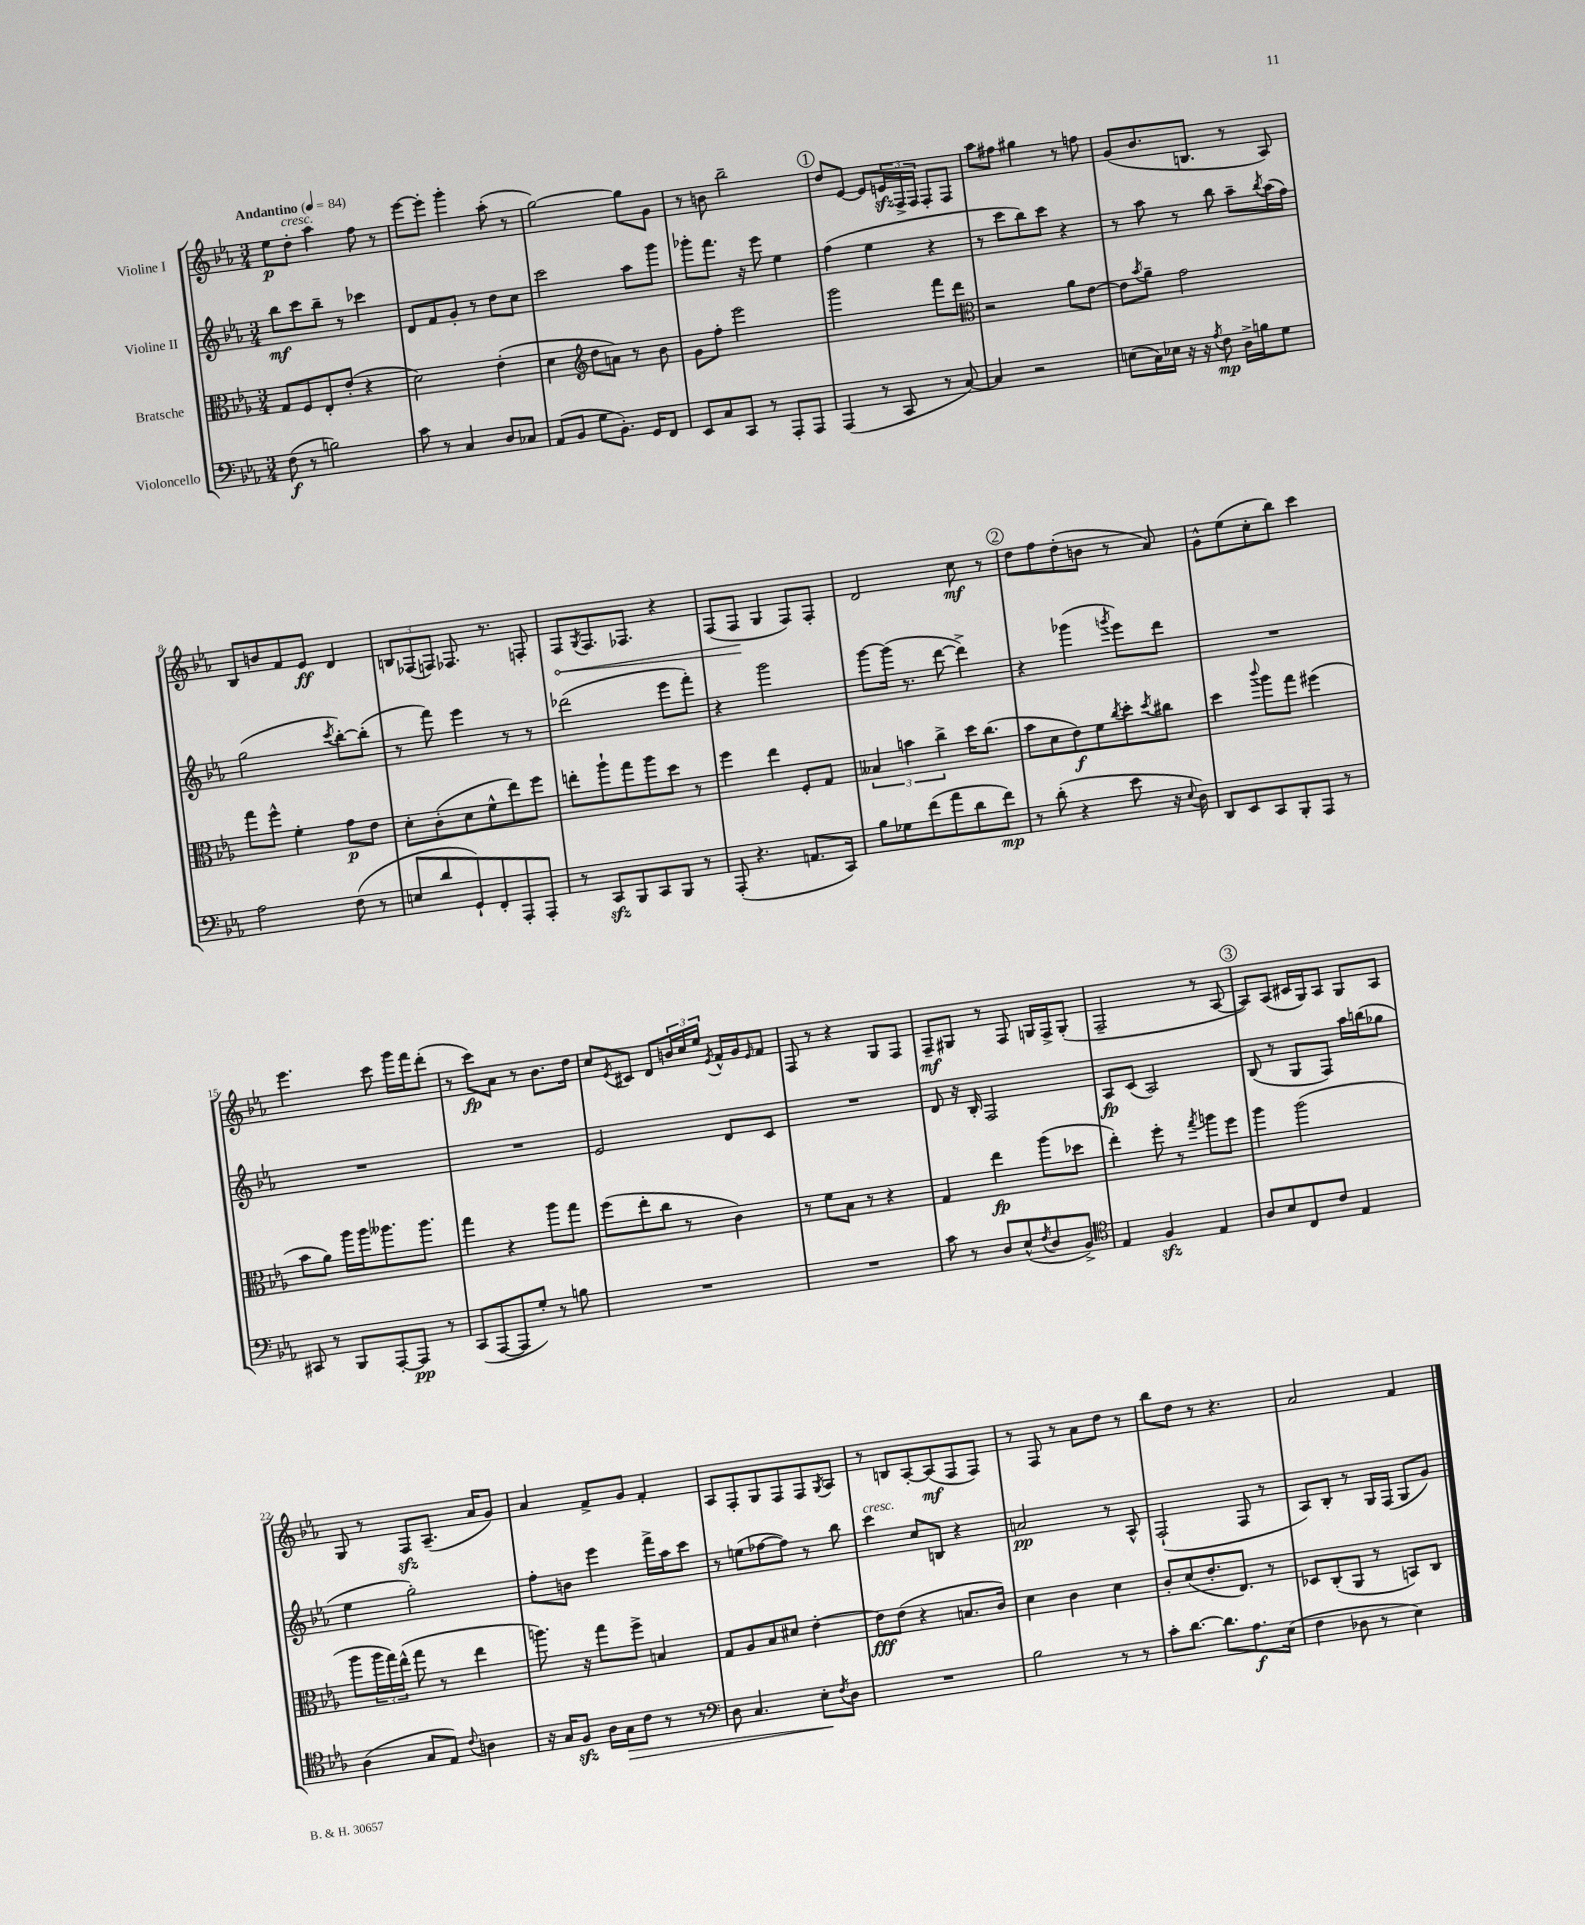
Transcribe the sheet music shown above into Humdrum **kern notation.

**kern	**dynam	**kern	**dynam	**kern	**dynam	**kern	**dynam
*part4	*part4	*part3	*part3	*part2	*part2	*part1	*part1
*staff4	*staff4	*staff3	*staff3	*staff2	*staff2	*staff1	*staff1
*I"Violoncello	*	*I"Bratsche	*	*I"Violine II	*	*I"Violine I	*
*clefF4	*	*clefC3	*	*clefG2	*	*clefG2	*
*k[b-e-a-]	*	*k[b-e-a-]	*	*k[b-e-a-]	*	*k[b-e-a-]	*
*M3/4	*	*M3/4	*	*M3/4	*	*M3/4	*
*MM84	*	*MM84	*	*MM84	*	*MM84	*
=1	=1	=1	=1	=1	=1	=1	=1
!	!	!	!	!	!	!LO:TX:a:B:t=Andantino	!
(8F\	f	8G/L	.	8bb-\L	mf	8ee-\L	p
!	!	!	!	!	!	!LO:TX:a:i:t=cresc.	!
8r	.	8F/	.	8ccc\	.	8dd'\J	.
2Bn\)	.	8E-'/	.	8bb-~\J	.	4aa-\	.
.	.	(8e-'/J	.	8r	.	.	.
.	.	4r	.	4ccc-X\	.	8ff\	.
.	.	.	.	.	.	8r	.
=2	=2	=2	=2	=2	=2	=2	=2
8c\	.	2d\)	.	8d/L	.	[8eee-\L	.
8r	.	.	.	8f/	.	8eee-'\J]	.
4C/	.	.	.	8g'/J	.	4ggg'\	.
.	.	.	.	8r	.	.	.
8D/L	.	(4e-'\	.	8dd\L	.	(8aa-'\	.
8C-X/J	.	.	.	8cc\J	.	8r	.
=3	=3	=3	=3	=3	=3	=3	=3
(8AA-/L	.	4d\	.	2ccc\	.	[2gg\)	.
8BB-/J	.	.	.	.	.	.	.
*	*	*clefG2	*	*	*	*	*
8G\L	.	8dd\L	.	.	.	.	.
8.BB-'\J)	.	8an\J)	.	.	.	.	.
.	.	8r	.	8aa-\L	.	8gg\L]	.
16GG/KL	.	.	.	.	.	.	.
8FF/J	.	8b-\	.	8ggg\J	.	8g\J	.
=4	=4	=4	=4	=4	=4	=4	=4
8EE-/L	.	8g\L	.	8ggg-X'\L	.	8r	.
8C/	.	8ff'\J	.	8.fff\J	.	8bn\	.
8CC/J	.	2eee-\	.	.	.	2bb-~\	.
.	.	.	.	16r	.	.	.
8r	.	.	.	8eee-\	.	.	.
8AAA-'/L	.	.	.	4ee-\	.	.	.
8AAA-/J	.	.	.	.	.	.	.
!!LO:REH:place=s1:t=1
=5	=5	=5	=5	=5	=5	=5	=5
(4AAA-/	.	2ggg\	.	(4ff\	.	8dd/L	.
.	.	.	.	.	.	[8e-/J	.
8r	.	.	.	4ee-\	.	8e-/L]	.
8CC/	.	.	.	.	.	24enzz/L	.
.	.	.	.	.	.	24F^/	.
.	.	.	.	.	.	24F/JJ	.
8r	.	8fff\L	.	4r	.	8F'/L	.
[8C/)	.	8ddd\J	.	.	.	8F/J	.
=6	=6	=6	=6	=6	=6	=6	=6
*	*	*clefC3	*	*	*	*	*
4C/]	.	2r	.	8r	.	8aa-\L	.
.	.	.	.	8ccc\L	.	8ff#X\J	.
2r	.	.	.	8bb-\)	.	4gg#X\	.
.	.	.	.	8ccc\J	.	.	.
.	.	8a-\L	.	4r	.	8r	.
.	.	[8e-\J	.	.	.	8ffn\	.
=7	=7	=7	=7	=7	=7	=7	=7
(8En\L	.	8e-\L]	.	8r	.	(8g/L	.
.	.	8qb-/	.	.	.	.	.
16C\L)	.	8a-~\J	.	8aa-\	.	8.b-/	.
16E-X\JJ	.	.	.	.	.	.	.
16r	.	2g\	.	8r	.	.	.
16r	.	.	.	.	.	8.Bn/J	.
8qA-/	.	.	.	.	.	.	.
8F\	mp	.	.	8bb-\	.	.	.
16D^\LL	.	.	.	8aa-~\L	.	8r	.
16Bn\J	.	.	.	.	.	.	.
.	.	.	.	8qbb-/	.	.	.
8G\J	.	.	.	(16aa-\L	.	8A-/)	.
.	.	.	.	16ff\JJ)	.	.	.
!!LO:LB:g=z
=8	=8	=8	=8	=8	=8	=8	=8
2A-\	.	8gg\L	.	(2gg\	.	8B-/L	.
.	.	8ff^^\J	.	.	.	8bn/	.
.	.	4f'\	.	.	.	8f/	.
.	.	.	.	.	.	8e-/J	ff
.	.	.	.	8qccc/	.	.	.
(8F\	.	8g\L	p	[8bb-'\L)	.	4d/	.
8r	.	8e-\J	.	(8bb-'\J]	.	.	.
=9	=9	=9	=9	=9	=9	=9	=9
8En/L	.	8d'\L	.	8r	.	12Bn/L	.
.	.	.	.	.	.	(12F-X/	.
8d/	.	(8c'\	.	8fff\)	.	.	.
.	.	.	.	.	.	12Fn/J)	.
8GG`/)	.	8d\	.	4eee-\	.	8.F-X/	.
8FF'/	.	8f^^\	.	.	.	.	.
.	.	.	.	.	.	8.r	.
8AAA-'/	.	8ee-\)	.	8r	.	.	.
8AAA-'/J	.	8ff\J	.	8r	.	8Fn'/	.
=10	=10	=10	=10	=10	=10	=10	=10
!	!	!	!	!	!	!	!LO:HP:b
8r	.	8een'\L	.	(2ddd-X\	.	8F/L	<
.	.	.	.	.	.	8qG/	.
8CCzz/L	.	8aa-`\	.	.	.	8.F/	.
8BBB-/	.	8gg\	.	.	.	.	.
.	.	.	.	.	.	8.F-X/J	.
8CC/	.	8aa-\	.	.	.	.	.
8BBB-/J	.	8dd\J	.	8eee-\L	.	4r	.
8r	.	8r	.	8fff'\J)	.	.	.
=11	=11	=11	=11	=11	=11	=11	=11
(8AAA-'/	.	4ff\	.	4r	.	(8F/L	.
4.r	.	.	.	.	.	8F/J	.
.	.	4ee-\	.	2ggg\	.	4G/	[
8.AAn/L	.	8F'/L	.	.	.	8F/L)	.
.	.	8G/J	.	.	.	8F'/J	.
16CC/Jk)	.	.	.	.	.	.	.
=12	=12	=12	=12	=12	=12	=12	=12
8B-\L	.	6B--X/	.	[8ggg\L	.	2d/	.
8G-X\	.	.	.	(16ggg\Jk]	.	.	.
.	.	6bn\	.	.	.	.	.
.	.	.	.	8.r	.	.	.
(8f\	.	.	.	.	.	.	.
.	.	6cc^\	.	.	.	.	.
8a-\	.	.	.	[8ddd\	.	.	.
8d\	.	16dd\KL	.	4ddd^\])	.	8cc\	mf
.	.	(8.cc\J	.	.	.	.	.
8f\J)	mp	.	.	.	.	8r	.
!!LO:REH:place=s1:t=2
=13	=13	=13	=13	=13	=13	=13	=13
8r	.	8b-\L	.	4r	.	8dd\L	.
(8d'\	.	8d\	.	.	.	8ff\	.
4r	.	8e-\)	f	(4ggg-X\	.	(8dd'\	.
.	.	8f\	.	.	.	8bn\J	.
.	.	8qcc/	.	8qgggn/	.	.	.
8e-\	.	8dd'\	.	8eee-\L)	.	8r	.
.	.	8qdd/	.	.	.	.	.
16r	.	8cc#X\J	.	8ddd\J	.	8a-/)	.
8qqE-/	.	.	.	.	.	.	.
16D\)	.	.	.	.	.	.	.
=14	=14	=14	=14	=14	=14	=14	=14
8DD/L	.	4dd\	.	2.r	.	8g^^\L	.
8EE-/	.	.	.	.	.	(8ee-\	.
.	.	8qqccc/	.	.	.	.	.
8CC/	.	8aa-\L	.	.	.	8cc'\	.
8BBB-'/	.	8gg\J	.	.	.	8bb-\J)	.
8AAA-/J	.	(4ff#X\	.	.	.	4ccc\	.
8r	.	.	.	.	.	.	.
!!LO:LB:g=z
=15	=15	=15	=15	=15	=15	=15	=15
8CC#X/	.	8b-\L	.	2.r	.	4.eee-\	.
8r	.	8a-\J)	.	.	.	.	.
8BBB-/L	.	16aa-\LL	.	.	.	.	.
.	.	16aa-\J	.	.	.	.	.
[8AAA-'/	.	8.aa--X\	.	.	.	8ccc\	.
8AAA-/J]	pp	.	.	.	.	16ggg\LL	.
.	.	8.aa--\J	.	.	.	16fff\J	.
8r	.	.	.	.	.	(8ddd'\J	.
=16	=16	=16	=16	=16	=16	=16	=16
(8CC/L	.	4gg\	.	2.r	.	8r	.
[8AAA-/	.	.	.	.	.	8ccc\L)	fp
8AAA-/]	.	4r	.	.	.	8a-\J	.
8G'/J)	.	.	.	.	.	8r	.
8r	.	8aa-\L	.	.	.	8.b-\L	.
8Bn\	.	8gg\J	.	.	.	.	.
.	.	.	.	.	.	16dd\Jk	.
=17	=17	=17	=17	=17	=17	=17	=17
2.r	.	(8ff\L	.	2e-/	.	8cc/L	.
.	.	.	.	.	.	8qe-/	.
.	.	8ee-'\	.	.	.	8c#X/J	.
.	.	8cc\J	.	.	.	8d/L	.
.	.	8r	.	.	.	24bn/L	.
.	.	.	.	.	.	24cc/	.
.	.	.	.	.	.	24ee-/JJ	.
.	.	.	.	.	.	8qe-/	.
.	.	4c\)	.	8d/L	.	16f^^/LL	.
.	.	.	.	.	.	16g/J	.
.	.	.	.	.	.	16qqe-/	.
.	.	.	.	8c/J	.	8f/J	.
=18	=18	=18	=18	=18	=18	=18	=18
2.r	.	8r	.	2.r	.	8F/	.
.	.	8f\L	.	.	.	8r	.
.	.	8B-\J	.	.	.	4r	.
.	.	8r	.	.	.	.	.
.	.	4r	.	.	.	8G/L	.
.	.	.	.	.	.	8F/J	.
=19	=19	=19	=19	=19	=19	=19	=19
8c\	.	4G/	.	8d/	.	8F~/L	mf
8r	.	.	.	16r	.	8G#X/J	.
.	.	.	.	16B-'/	.	.	.
8D/L	.	4ee-\	fp	2F/	.	8r	.
(8E-^^/	.	.	.	.	.	8F/	.
8qF/	.	.	.	.	.	.	.
8D/	.	(8aa-\L	.	.	.	16Gn/LL	.
.	.	.	.	.	.	16F^/J	.
8BB-^/J)	.	8dd-X\J	.	.	.	(8G'/J	.
=20	=20	=20	=20	=20	=20	=20	=20
*clefC4	*	*	*	*	*	*	*
4E-/	.	4ee-'\)	.	8A-/L	fp	2F~/	.
.	.	.	.	(8c/J	.	.	.
4Fzz/	.	8ff'\	.	2A-/)	.	.	.
.	.	8r	.	.	.	.	.
.	.	8qgg/	.	.	.	.	.
4E-/	.	8aan\L	.	.	.	8r	.
.	.	8ff\J	.	.	.	[8A-/	.
!!LO:REH:place=s1:t=3
=21	=21	=21	=21	=21	=21	=21	=21
8A-/L	.	4aa-\	.	(8B-/	.	8A-/L])	.
8B-/	.	.	.	8r	.	(8A-/J	.
8C/	.	(2aa-\	.	8G/L	.	16c#X/LL	.
.	.	.	.	.	.	16G/J)	.
8c/J	.	.	.	8F/J)	.	8A-/J	.
4E-/	.	.	.	16aa-\LL	.	8G/L	.
.	.	.	.	(16bbn\J	.	.	.
.	.	.	.	8gg-X\J	.	8A-/J	.
!!LO:LB:g=z
=22	=22	=22	=22	=22	=22	=22	=22
(4A-\	.	8aa-\L	.	4ee-\	.	8G/	.
.	.	24aa-\L	.	.	.	8r	.
.	.	24gg\)	.	.	.	.	.
.	.	(24ee-^^\JJ	.	.	.	.	.
8G/L	.	8gg\	.	2gg'\)	.	8Fzz/L	.
8E-/J)	.	8r	.	.	.	(8.A-~/J	.
8qqc/	.	.	.	.	.	.	.
4An\	.	4ee-\	.	.	.	.	.
.	.	.	.	.	.	16a-/KL	.
.	.	.	.	.	.	8g/J)	.
=23	=23	=23	=23	=23	=23	=23	=23
16r	.	8.aan\)	.	8ff'\L	.	4a-/	.
16G/KL	.	.	.	.	.	.	.
8Fzz/J	.	.	.	8bn\J	.	.	.
.	.	16r	.	.	.	.	.
16A-\LL	.	8gg\L	.	4eee-\	.	8f^/L	.
!	!LO:HP:b	!	!	!	!	!	!
16G\J	>	.	.	.	.	.	.
8c\J	.	8ff^\J	.	.	.	8g/J	.
8r	.	4Bn/	.	16fff^\LL	.	4f'/	.
.	.	.	.	16aa-\J	.	.	.
8r	.	.	.	8ccc\J	.	.	.
=24	=24	=24	=24	=24	=24	=24	=24
*clefF4	*	*	*	*	*	*	*
8D\	.	8G/L	.	8r	.	8A-/L	.
4.C/	.	8A-/	.	(8een\L	.	8F'/	.
.	.	8B-/	.	[8ff-X\	.	8G/	.
.	.	8d#X/J	.	8ff-\J])	.	8F/	.
8E-'\L	.	[4e-'\	.	8r	.	8F/	.
8qF/	.	.	.	.	.	8qG/	.
8D\J	]	.	.	8bb-\	.	8A-/J	.
=25	=25	=25	=25	=25	=25	=25	=25
!	!	!	!	!LO:TX:a:i:t=cresc.	!	!	!
2.r	.	8e-\L]	fff	4ccc\	.	8r	.
.	.	(8e-\J	.	.	.	8Bn/L	.
.	.	4r	.	8cc/L	.	[8A-'/	.
.	.	.	.	8Bn/J	.	(8A-/]	mf
.	.	8.Bn/L	.	4r	.	8F/	.
.	.	.	.	.	.	8F/J)	.
.	.	16c/Jk)	.	.	.	.	.
=26	=26	=26	=26	=26	=26	=26	=26
2B-\	.	4d\	.	2an/	pp	8r	.
.	.	.	.	.	.	8F/	.
.	.	4c\	.	.	.	8r	.
.	.	.	.	.	.	8a-\L	.
8r	.	4d\	.	8r	.	8dd\J	.
8r	.	.	.	8A-^^/	.	8r	.
=27	=27	=27	=27	=27	=27	=27	=27
8c'\L	.	8c'/L	.	(2F`/	.	8bb-\L	.
[8.d\J	.	(8d/	.	.	.	8dd\J	.
.	.	8.e-'/	.	.	.	8r	.
8.d\L]	.	.	.	.	.	.	.
.	.	.	.	.	.	4.r	.
.	.	8.E-/J)	.	.	.	.	.
8.A-\	f	.	.	8F/	.	.	.
.	.	8r	.	8r	.	.	.
(16E-\Jk	.	.	.	.	.	.	.
=28	=28	=28	=28	=28	=28	=28	=28
4F\	.	8D-X/L	.	8A-/L)	.	2a-/	.
.	.	(8C'/	.	8B-'/J	.	.	.
8D-X\	.	8AA-/J	.	8r	.	.	.
8r	.	8r	.	16G/LL	.	.	.
.	.	.	.	(16F/JJ	.	.	.
4E-\)	.	8BBn/L)	.	8G/L	.	4f/	.
.	.	8C/J	.	8g/J)	.	.	.
==	==	==	==	==	==	==	==
*-	*-	*-	*-	*-	*-	*-	*-
